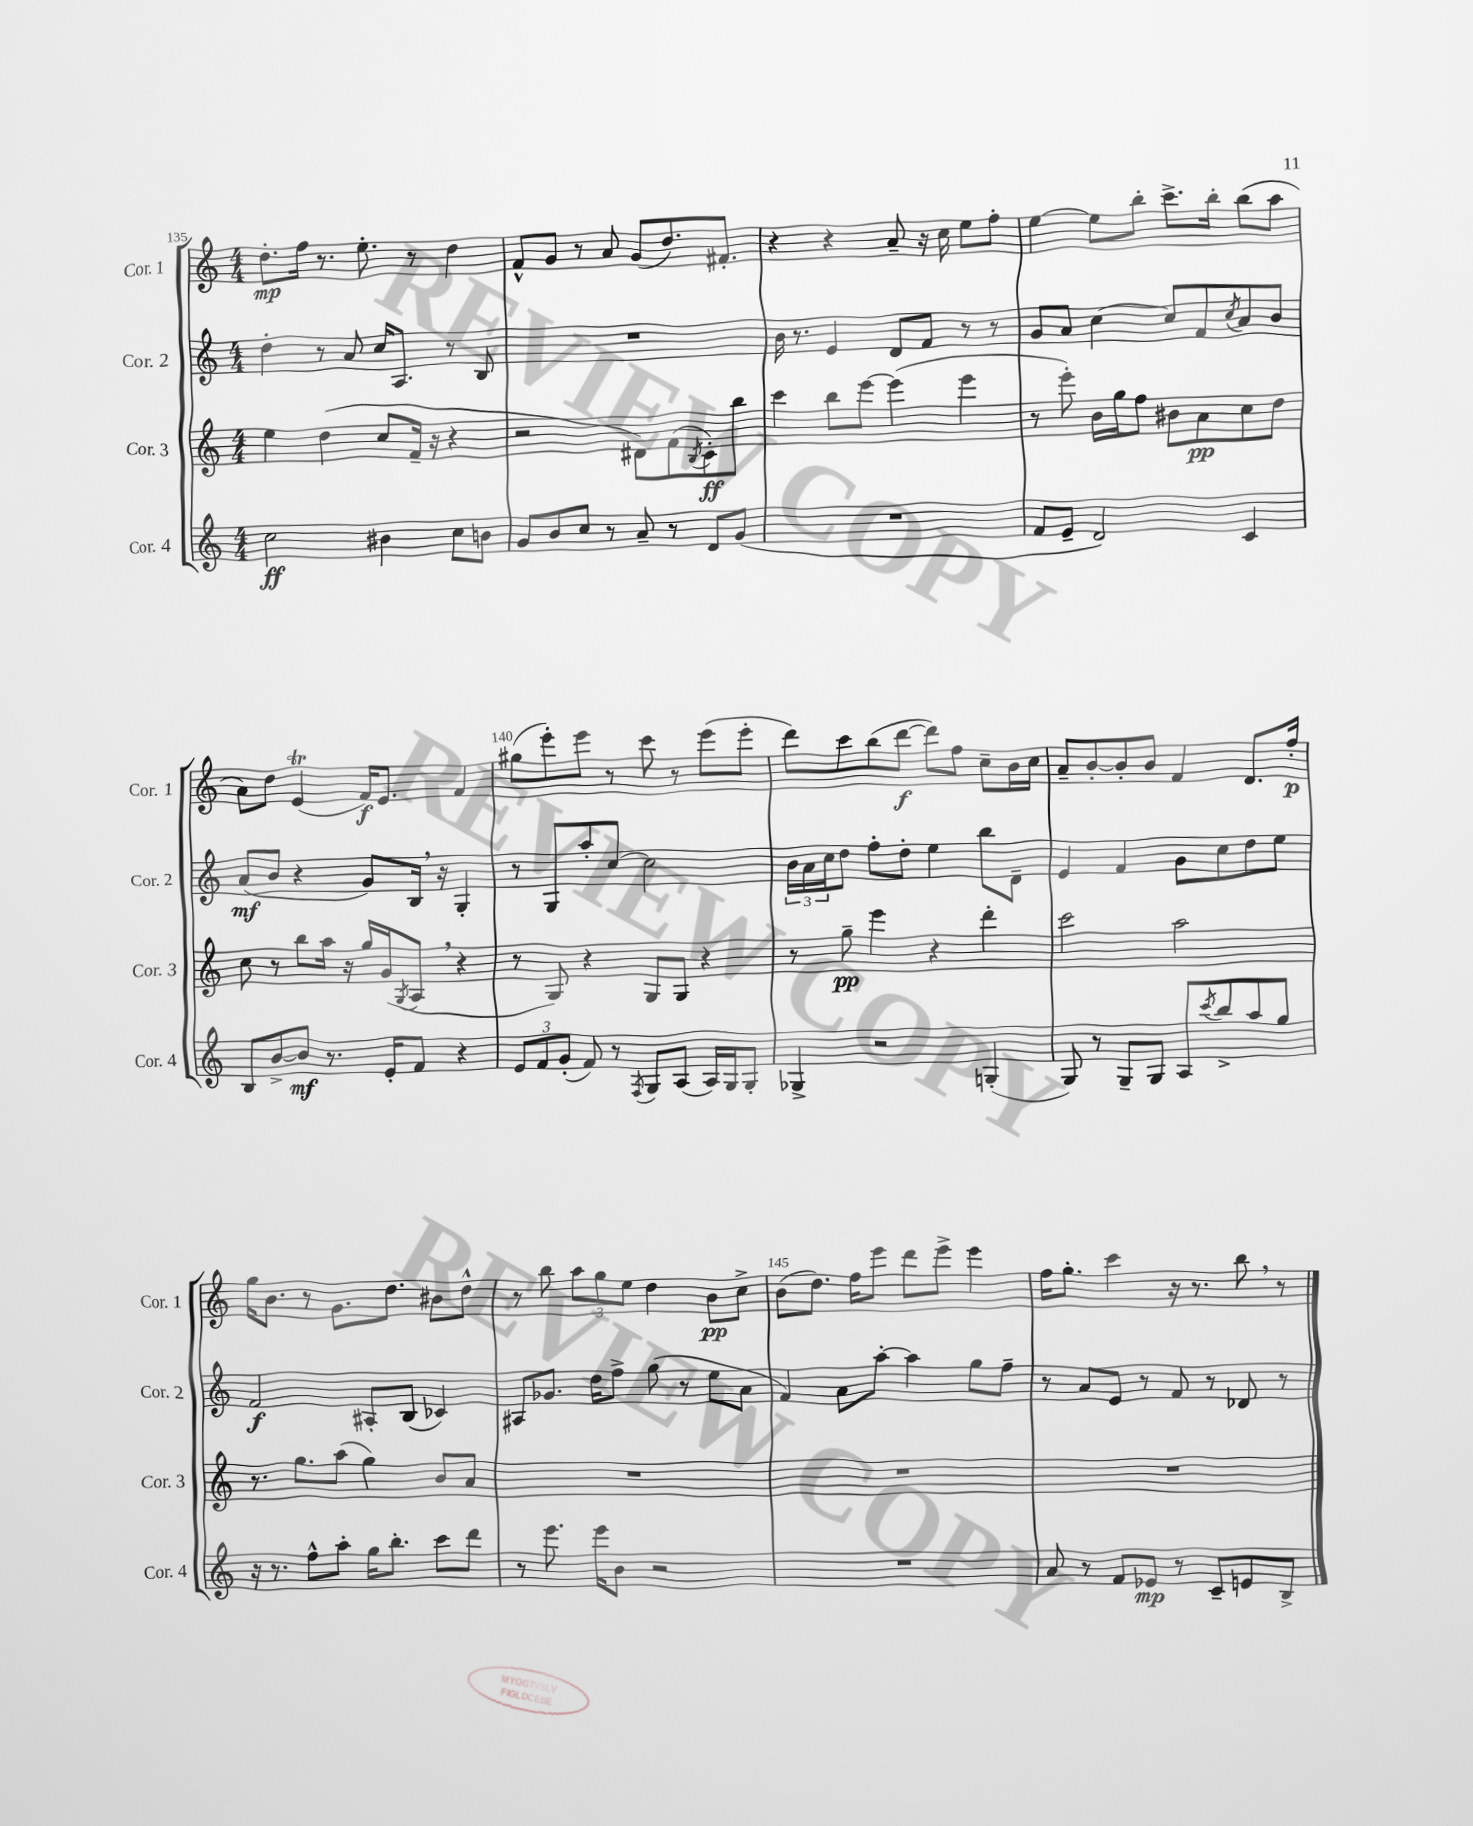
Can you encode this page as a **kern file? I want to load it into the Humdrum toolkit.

**kern	**kern	**kern	**kern
*staff4	*staff3	*staff2	*staff1
*clefG2	*clefG2	*clefG2	*clefG2
*k[]	*k[]	*k[]	*k[]
*M4/4	*M4/4	*M4/4	*M4/4
2cc	4ee	4dd'	8.dd'
.	.	.	16ff
.	(4dd	8r	8.r
.	.	8a	.
.	.	.	8.ee'
4b#	8cc	16cc	.
.	.	8.A	.
.	16f~	.	8r
.	16r	.	.
8cc	4r	8r	4dd
8b	.	8B	.
=	=	=	=
8g	2r	1r	8f^^
8b	.	.	8g
8cc	.	.	8r
8r	.	.	8a
8a~	8d#)	.	(8g
8r	(8f	.	8.dd)
.	8qB	.	.
8d	8c')	.	.
.	.	.	8.f#'
(8g	8bb	.	.
=	=	=	=
1r	4ccc	16b	4r
.	.	8.r	.
.	8bb	4e	4r
.	[8eee	.	.
.	(4eee]	8d	8a~
.	.	8f	16r
.	.	.	16cc
.	4eee	8r	8ee
.	.	8r	8ff'
=	=	=	=
8f	8r	8g	[4ee
8e~	8eee')	8a	.
2d)	16b	[4cc	8ee]
.	16gg	.	.
.	8ff	.	8bb'
.	8b#	8cc]	8.ccc^
.	8a	8f	.
.	.	.	16bb'
.	.	8qcc	.
4c	8cc	8a	(8bb
.	8dd	8b	8aa
=	=	=	=
8B	8cc	(8a	8a)
[8b^	8r	8b	8dd
8b]	8bb	4r	(4e
8.r	16aa	.	.
.	16r	.	.
.	16gg	8g)	16f)
16e'	(16g	.	8.e
.	8qG	.	.
8f	8A	16B	.
.	.	16r	.
4r	4r	4G'	4f
=	=	=	=
12e	8r	8r	(8gg#
12f	.	.	.
.	8G)	8G	8eee')
(12g'	.	.	.
8f)	4r	8aa'	8eee
8r	.	[8cc	8r
8qF	.	.	.
8G	8G	2cc]	8ccc
(8A	8G	.	8r
16A)	4r	.	(8eee
16G	.	.	.
8G'	.	.	8eee'
=	=	=	=
4G-^	8r	24b	8ddd)
.	.	24a	.
.	.	24cc	.
.	8gg~	8dd	8ccc
2r	4eee	8ff'	(8bb
.	.	8dd'	[8ddd
.	4r	4ee	8ddd])
.	.	.	8ff
(4G'	4ddd'	8bb	8cc~
.	.	8d~	16b
.	.	.	16cc
=	=	=	=
8G)	2ccc	4e	8a~
8r	.	.	[8b'
8G~	.	4f	8b']
8G	.	.	8b
8A	2aa	8g	4f
8qccc	.	.	.
8bb^	.	8cc	.
8aa	.	8dd	8.d
8gg	.	8ee	.
.	.	.	16ff'
=	=	=	=
16r	8.r	2f	16gg
8.r	.	.	8.b
.	8.gg	.	.
8ff^^	.	.	8r
8aa'	(8aa	.	8.g
16gg	4gg)	8A#'	.
8.bb'	.	.	8.dd
.	.	(8B	.
8ccc	8b	4c-)	8b#
8ddd	8a	.	8dd^^
=	=	=	=
8r	1r	8A#	8r
8.eee	.	8.g-	8bb
.	.	.	12aa
16eee	.	16dd	.
.	.	.	12gg
8b	.	8ff^	.
.	.	.	12ee
2r	.	(8gg	4dd
.	.	8r	.
.	.	8ee	8b
.	.	8a	8cc^
=	=	=	=
1r	1r	4f)	(8b
.	.	.	8.dd)
.	.	8a	.
.	.	.	16ff
.	.	[8aa'	8eee
.	.	4aa]	8ddd
.	.	.	8eee^
.	.	8gg	4eee
.	.	8ff~	.
=	=	=	=
8a	1r	8r	16ff
.	.	.	8.gg'
8r	.	8a	.
8f	.	8e	4ccc
8e-	.	8r	.
8r	.	8f	16r
.	.	.	8.r
8c~	.	8r	.
8e	.	8d-	8bb
8B^	.	8r	8r
==	==	==	==
*-	*-	*-	*-
